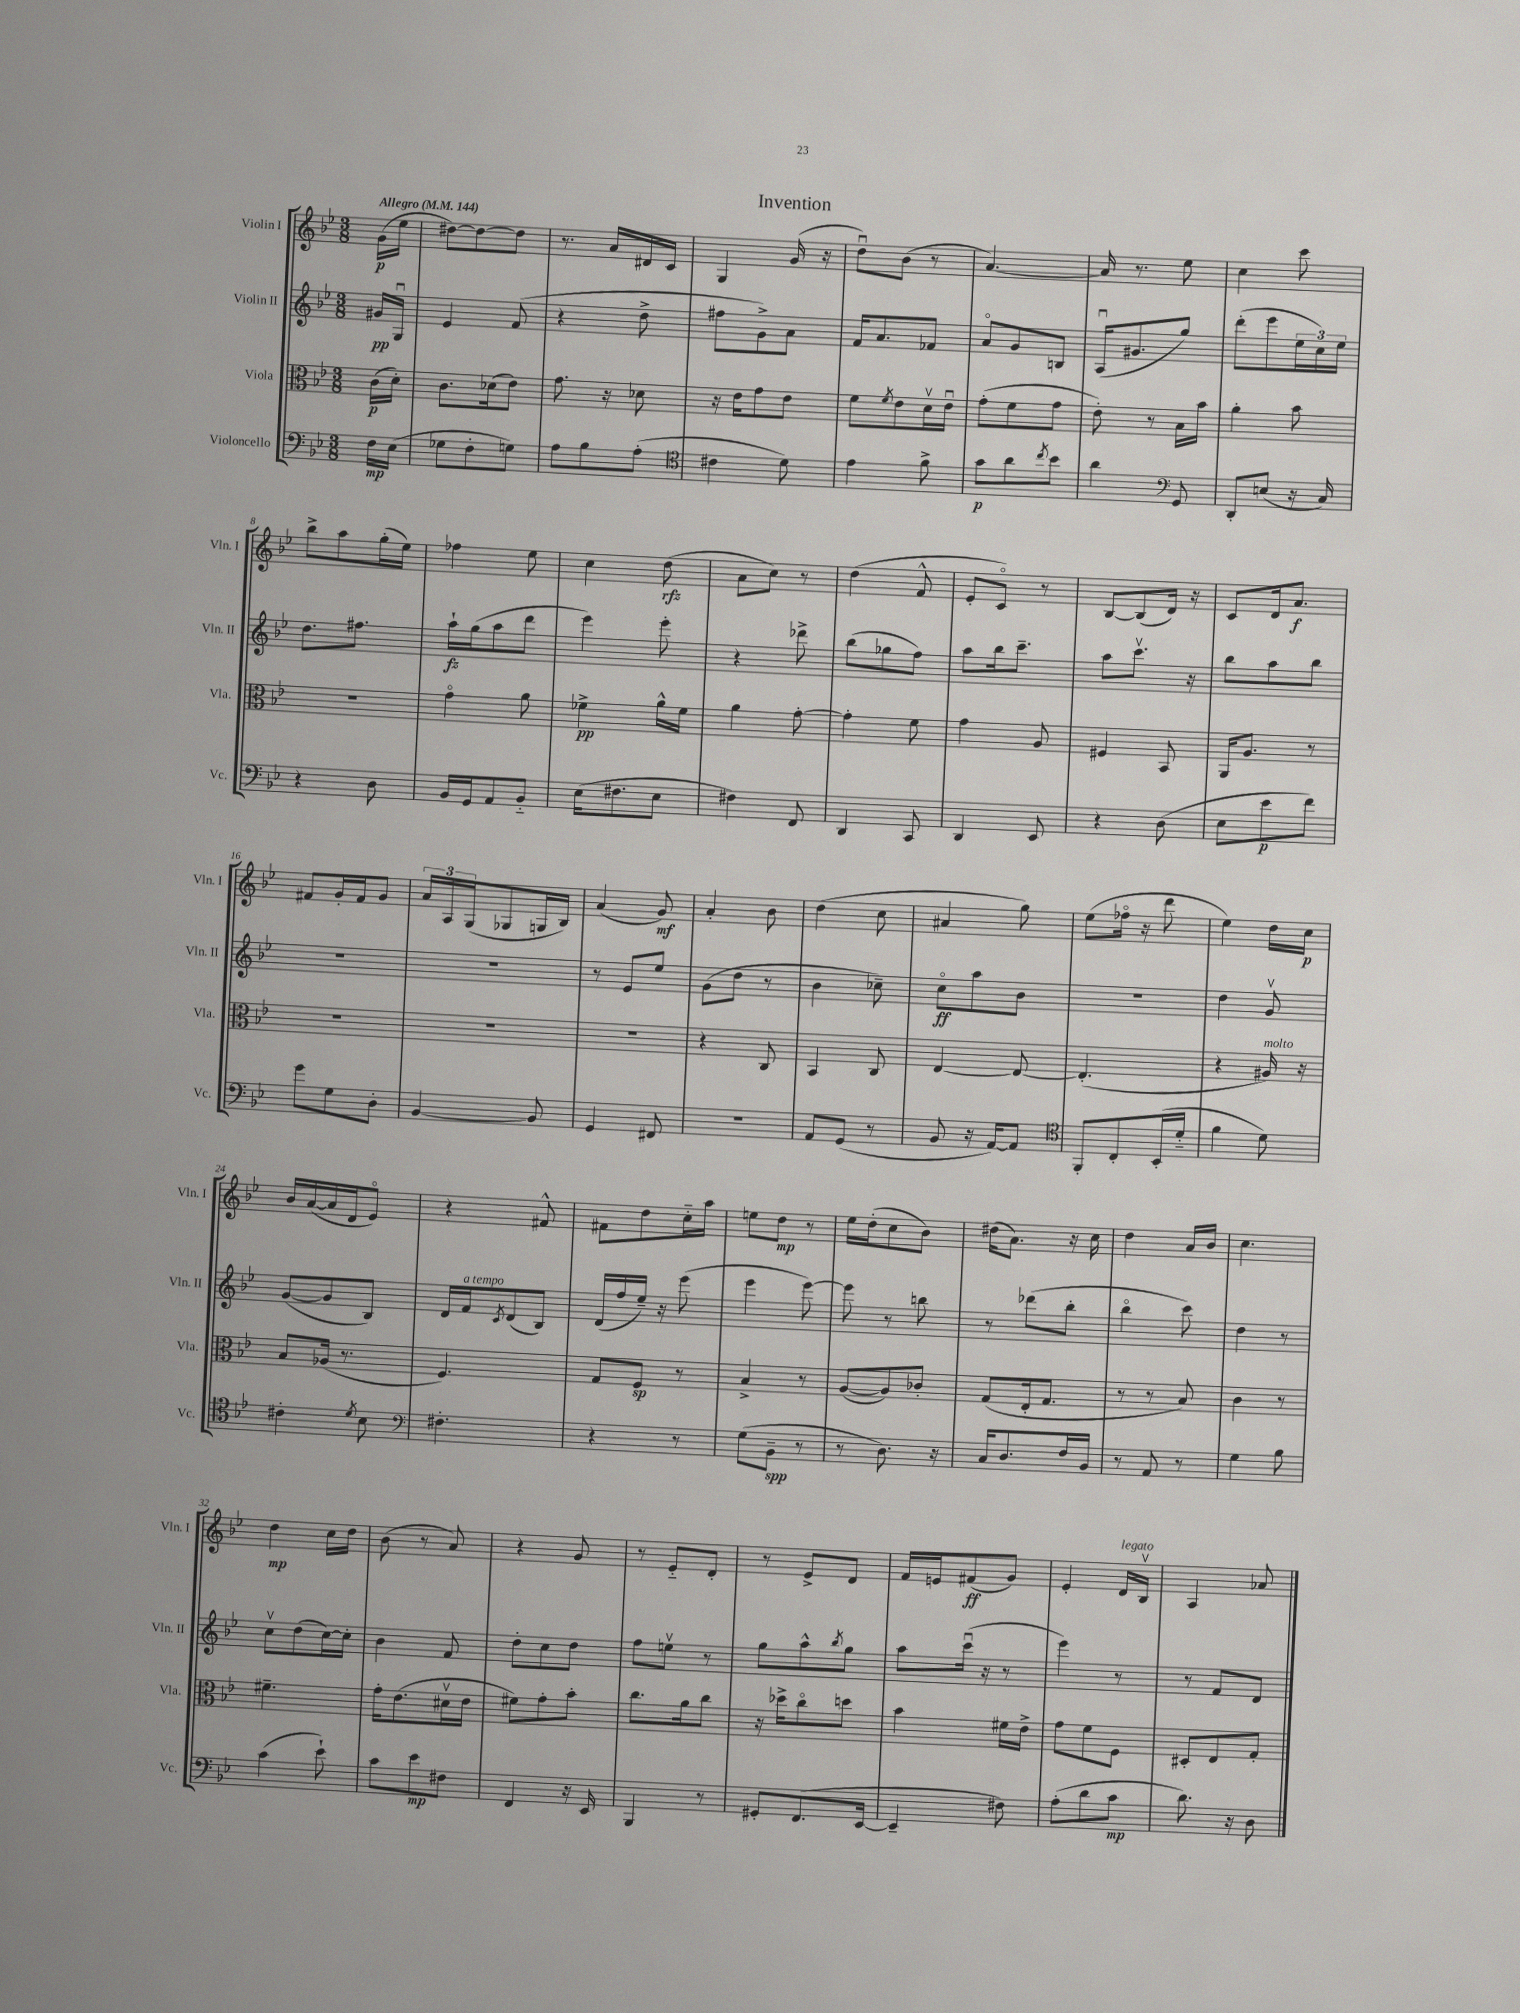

**kern	**kern	**kern	**kern
*staff4	*staff3	*staff2	*staff1
*clefF4	*clefC3	*clefG2	*clefG2
*k[b-e-]	*k[b-e-]	*k[b-e-]	*k[b-e-]
*M3/8	*M3/8	*M3/8	*M3/8
*MM144	*MM144	*MM144	*MM144
16F	(16c	16g#	(16g
(16E-	16d')	16Gu	16ee-
=	=	=	=
8G-	8.c	4e-	[8dd#)
8F'	.	.	8dd#_
.	(16d-	.	.
8G)	8e-)	(8f	8dd#]
=	=	=	=
8A	8.g	4r	8.r
8B-	.	.	.
.	16r	.	16a
(8A'	8d-	8dd^	16d#
.	.	.	16c
=	=	=	=
*clefC4	*	*	*
4c#	16r	8ff#	4G
.	16e-	.	.
.	8g	8g^)	.
8d)	8e-	8a	(16g
.	.	.	16r
=	=	=	=
4e-	8f	16f	8ddu)
.	.	8.a	.
.	8qf	.	.
.	8e-	.	(8b-
8f^	16dv	8f-	8r
.	16e-u	.	.
=	=	=	=
8g	(8g'	8ao	[4.a)
8a	8f	8g	.
8qcc	.	.	.
8b-	8g	8B	.
=	=	=	=
4a	8e-')	(16Au	16a]
.	.	8.g#	8.r
.	8r	.	.
*clefF4	*	*	*
8GG	16B-	8gg)	8ee-
.	16b-	.	.
=	=	=	=
8DD'	4a'	(8ddd'	4cc
(8E	.	8eee-	.
16r	8b-	24ee-	8ccc
.	.	24cc)	.
16C)	.	.	.
.	.	24ee-	.
=	=	=	=
4r	4.r	8.dd	8bb-^
.	.	.	8aa
.	.	8.ff#	.
8D	.	.	(16gg'
.	.	.	16ee-)
=	=	=	=
16BB-	4go	16aa`	4ff-
16GG	.	(16gg	.
8AA	.	8aa	.
8BB-'~	8a	8ddd	8ee-
=	=	=	=
(16E-	4f-^	4eee-)	4cc
8.F#	.	.	.
8E-	16a^^	8eee-'	(8dd
.	16f-	.	.
=	=	=	=
4F#)	4a	4r	8a
.	.	.	8cc)
8FF	[8g'	8ddd-^	8r
=	=	=	=
4DD	4g']	(8bb-	(4dd
.	.	8gg-	.
8CC	8f	8ff)	8f^^
=	=	=	=
4DD	4g	8aa	8e-'
.	.	16bb-	8co)
.	.	8.ccc~	.
8EE-	8A	.	8r
=	=	=	=
4r	4F#	8aa	[8B-
.	.	8.cccv	(8B-]
(8D	8BB-	.	16d)
.	.	16r	16r
=	=	=	=
8E-	16AA	8bb-	8c
.	8.A	.	.
8e-	.	8aa	16d
.	.	.	8.a
8f)	8r	8bb-	.
=	=	=	=
8g	4.r	4.r	8f#
8G	.	.	16g'
.	.	.	16f#
8D'	.	.	8g
=	=	=	=
[4BB-	4.r	4.r	24a
.	.	.	24A
.	.	.	(24G
.	.	.	8G-
8BB-]	.	.	16G
.	.	.	16B-)
=	=	=	=
4GG	4.r	8r	(4a
.	.	8e-	.
8FF#	.	8ee-	8g)
=	=	=	=
4.r	4r	(8g	4a'
.	.	8dd	.
.	8C	8r	8b-
=	=	=	=
8AA	4BB-	4b-	(4dd
(8GG	.	.	.
8r	8C	8cc-~)	8cc
=	=	=	=
8BB-	[4E-	8cco	4a#
16r	.	8aa	.
[16AA)	.	.	.
8AA]	8E-_	8b-	8gg)
=	=	=	=
*clefC4	*	*	*
8FF'	(4.E-']	4.r	(8ee-
8C'	.	.	16ff-o
.	.	.	16r
(16BB-'	.	.	8ddd
16d'~	.	.	.
=	=	=	=
4f	4r	4dd	4ee-)
8d)	16A#)	8gv	16dd
.	16r	.	16cc
=	=	=	=
4c#'	8B-	([8g	16b-
.	.	.	([16a
.	(16A-	8g]	16a]
.	8.r	.	16d
8qd	.	.	.
8B-	.	8B-)	8e-o)
=	=	=	=
*clefF4	*	*	*
4.F#'	4.F)	16d	4r
.	.	16f	.
.	.	8qc	.
.	.	(8d	.
.	.	8B-)	8f#^^
=	=	=	=
4r	8G	(16d	8f#
.	.	16ff	.
.	8F	16ee-~)	8dd
.	.	16r	.
8r	8r	(8eee-	16cc'~
.	.	.	16aa
=	=	=	=
(8G	4B-^	4eee-	8ee
8BB-~	.	.	8dd
8r	8r	[8eee-)	8r
=	=	=	=
8r	([8A	8eee-]	16ee-
.	.	.	(16dd'
8.D)	8A])	8r	8cc
.	8c-'	8bb	8b-)
16r	.	.	.
=	=	=	=
16C	(8G	8r	(16dd#
8.D	.	.	8.a)
.	16E-'	(8ddd-	.
.	8.G	.	.
16F	.	8bb-'	16r
16BB-	.	.	16cc
=	=	=	=
8r	8r	4bb-o	4dd
8AA	8r	.	.
8r	8B-)	8ccc)	16a
.	.	.	16b-
=	=	=	=
4G	4c	4dd	4.cc
8B-	8r	8r	.
=	=	=	=
(4c	4.f#~	8ccv	4dd
.	.	(8dd	.
8e-`)	.	[16cc)	16cc
.	.	16cc']	16dd
=	=	=	=
8c	16g'	4b-	(8b-
.	(8.e-	.	.
8e-	.	.	8r
8F#	16d#v	8f	8a)
.	16e-	.	.
=	=	=	=
4FF	8f#)	8dd'	4r
.	8g'	8cc	.
16r	8b-'	8dd	8g
16EE-	.	.	.
=	=	=	=
4BBB-	8.cc	8ff	8r
.	.	8eev	8e-'~
.	16a	.	.
8r	8cc	8r	8d'
=	=	=	=
8GG#'	16r	8gg	8r
.	16dd-^	.	.
(8.FF	8cco	8aa^^	8e-^
.	.	8qbb-	.
.	8dd	8gg	8d
[16EE-	.	.	.
=	=	=	=
4EE-~]	4b-	8aa	16f
.	.	.	16e
.	.	(16cccu	(8f#
.	.	16r	.
8F#)	16f#	8r	8g)
.	16e-^	.	.
=	=	=	=
(8A'	8g	4eee-)	4e-'
8d	8f	.	.
8c	8F	8r	16d
.	.	.	16B-v
=	=	=	=
8.d)	8D#'	8r	4A
.	8E-	8f	.
16r	.	.	.
8D	8G'	8d	8a-
==	==	==	==
*-	*-	*-	*-
